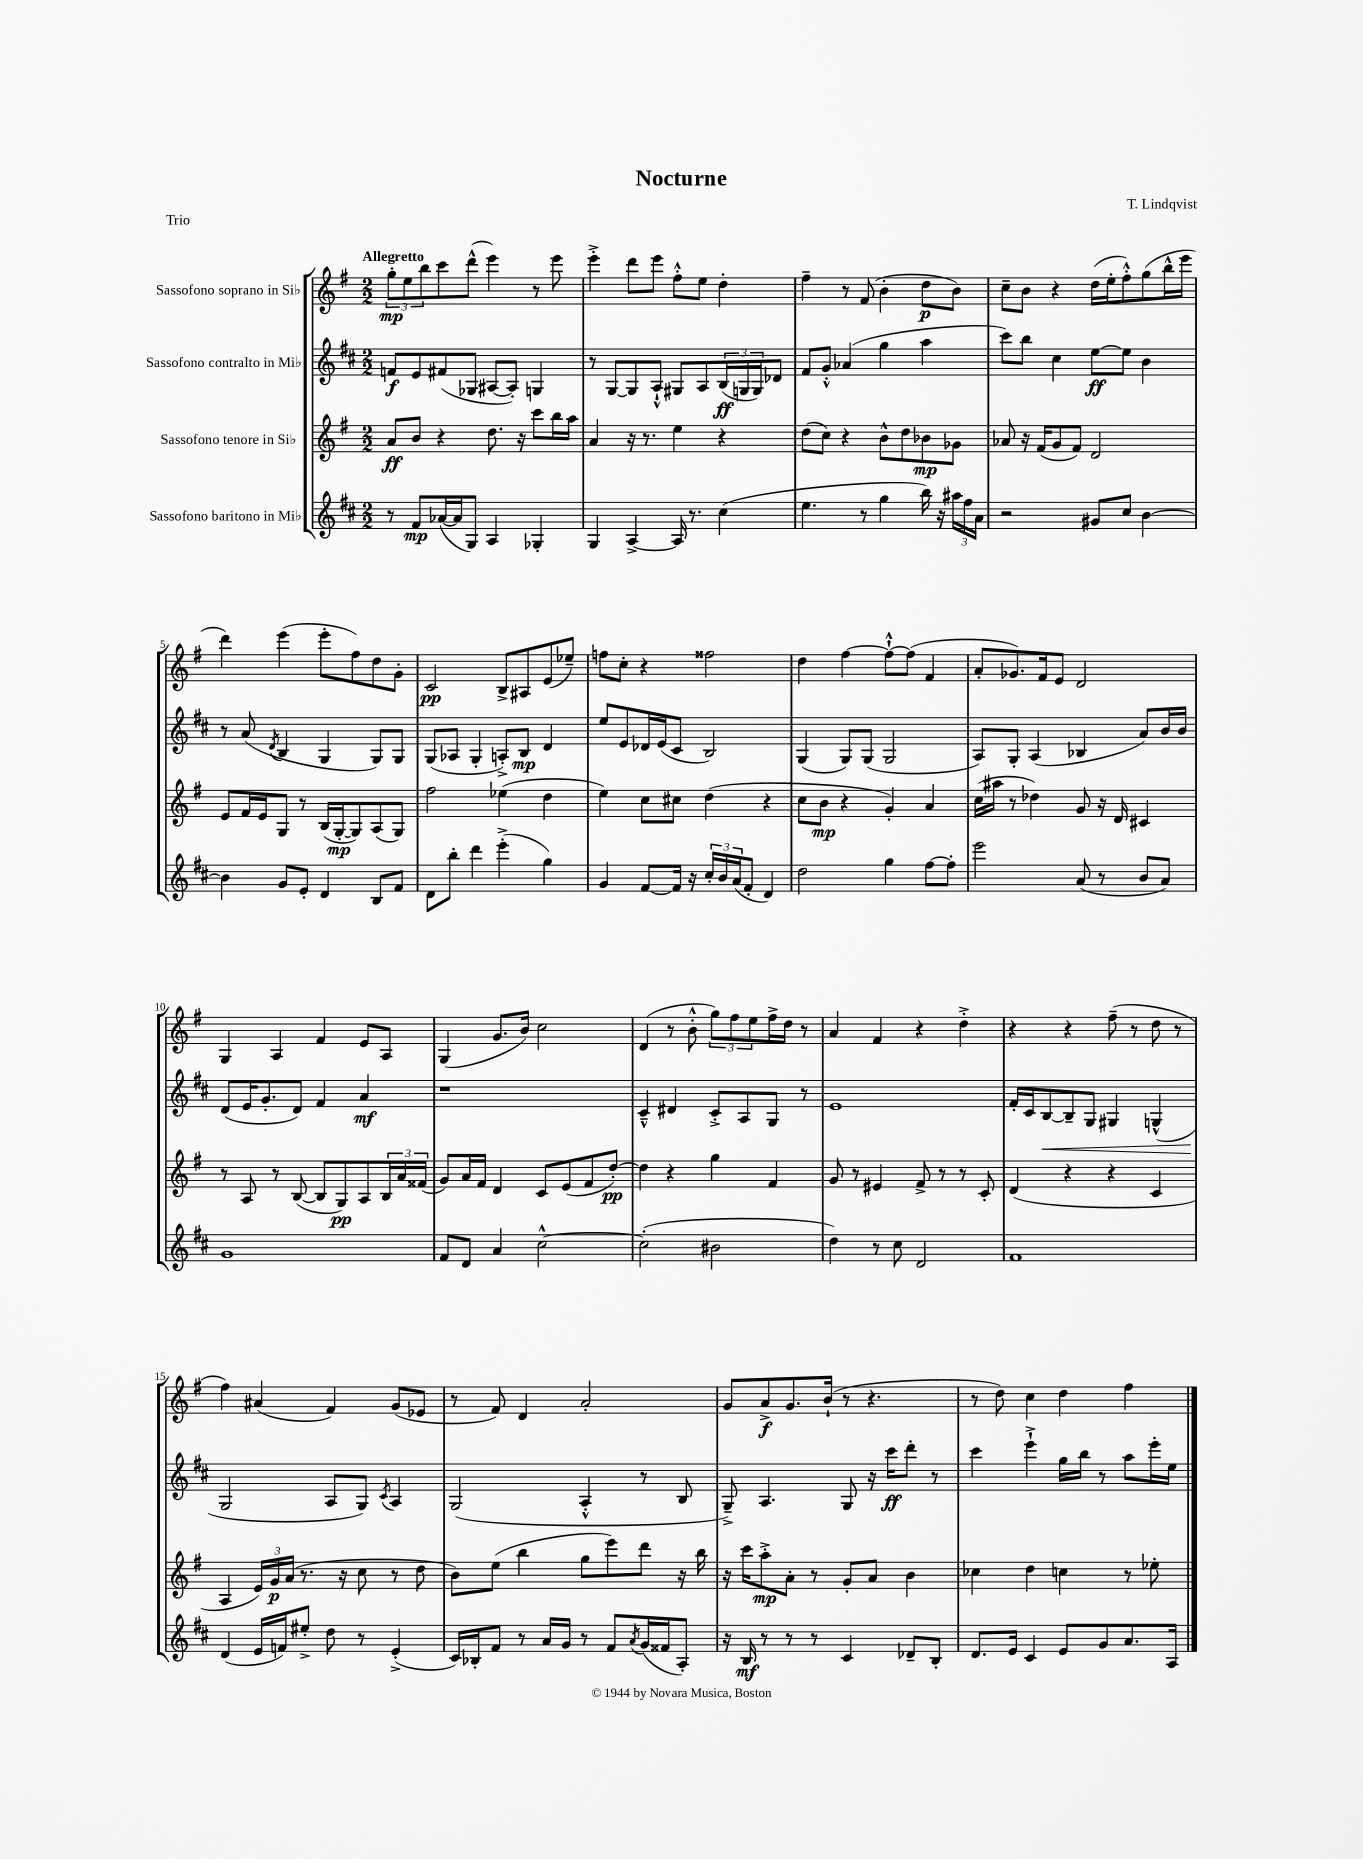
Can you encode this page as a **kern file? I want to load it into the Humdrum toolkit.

**kern	**kern	**kern	**kern
*staff4	*staff3	*staff2	*staff1
*clefG2	*clefG2	*clefG2	*clefG2
*k[f#c#]	*k[f#]	*k[f#c#]	*k[f#]
*M2/2	*M2/2	*M2/2	*M2/2
8r	8a	8f	12gg'
.	.	.	12ee
8f#	8b	8e	.
.	.	.	12bb
([16a-	4r	(8f#	8ccc
16a-]	.	.	.
8G)	.	8G-	(8ddd^^
4A	8.dd	[8A#	4eee)
.	.	8A#'])	.
.	16r	.	.
4G-'	8ccc	4G	8r
.	16bb	.	8eee
.	16aa	.	.
=	=	=	=
4G	4a	8r	4eee'^
.	.	[8G	.
[4A^	16r	8G]	8ddd
.	8.r	.	.
.	.	8A`^^	8eee
16A]	4ee	8G#	8ff#'^^
8.r	.	.	.
.	.	8A	8ee
(4cc#	4r	(24B	4dd'
.	.	24G	.
.	.	24G)	.
.	.	8d-	.
=	=	=	=
4.ee	(8dd	8f#	4ff#~
.	8cc)	8g'^^	.
.	4r	(4a-	8r
8r	.	.	(8f#
4gg	8b^^	4gg	4b'
.	8dd	.	.
16bb)	8b-	4aa	8dd
16r	.	.	.
24aa#	8g-	.	8b)
24ff#	.	.	.
24a	.	.	.
=	=	=	=
2r	8a-	8ccc#)	8cc~
.	16r	8bb	8b
.	(16f#	.	.
.	8g	4cc#	4r
.	8f#)	.	.
8g#	2d	[8ee	(16dd
.	.	.	16ee'
8cc#	.	8ee]	8ff#'^^)
[4b	.	4b	(8gg
.	.	.	16bb^^
.	.	.	16eee
=	=	=	=
4b]	8e	8r	4ddd)
.	16f#	(8a	.
.	16e	.	.
.	.	8qd	.
8g	8G	4B	(4eee
8e'	8r	.	.
4d	(16B	4G	8eee'
.	[16G'	.	.
.	8G])	.	8ff#)
8B	(8A	8G)	8dd
8f#	8G)	8G	8g'
=	=	=	=
8d	2ff#	(8G	2c
8bb'	.	8A-	.
4ddd	.	4G'	.
(4eee'^	(4ee-	8A'^)	8B^
.	.	8B	8A#
4gg)	4dd	4d	(8e
.	.	.	8ee-~)
=	=	=	=
4g	4ee)	8ee	8ff
.	.	8e	8cc'
[8f#	8cc	16d-	4r
.	.	(16e	.
16f#]	8cc#	8c#	.
16r	.	.	.
24cc#'	(4dd	2B)	2ff##
24b	.	.	.
(24a	.	.	.
8f#'	.	.	.
4d)	4r	.	.
=	=	=	=
2dd	8cc	(4G	4dd
.	8b	.	.
.	4r	8G)	[4ff#
.	.	(8G	.
4gg	4g')	2G	8ff#`^^_
.	.	.	(8ff#]
[8ff#	4a	.	4f#
8ff#']	.	.	.
=	=	=	=
2eee	(16cc	8A)	8a'
.	16aa#	.	.
.	8r	8G'	8.g-)
.	4dd-)	(4A	.
.	.	.	16f#
.	.	.	8e
(8a	8g	4B-	2d
8r	16r	.	.
.	16d	.	.
8b	4c#	8a)	.
8a)	.	16b	.
.	.	16b	.
=	=	=	=
1g	8r	(8d	4G
.	8A	16e	.
.	.	8.g'	.
.	8r	.	4A
.	([8B	8d)	.
.	8B]	4f#	4f#
.	8G)	.	.
.	8A	4a	8e
.	24B	.	8A
.	24a	.	.
.	(24f##	.	.
=	=	=	=
8f#	8g)	1r	(4G
8d	16a	.	.
.	16f#	.	.
4a	4d	.	8.g
.	.	.	16b)
[2cc#^^	8c	.	2cc
.	(8e	.	.
.	8f#	.	.
.	[8dd')	.	.
=	=	=	=
(2cc#']	4dd]	4c#~^^	(4d
.	4r	4d#	8r
.	.	.	8b'^^
2b#	4gg	8c#'^	12gg)
.	.	.	12ff#
.	.	8A	.
.	.	.	12ee
.	4f#	8G	16ff#^
.	.	.	16dd
.	.	8r	8r
=	=	=	=
4dd)	8g	1e	4a
.	8r	.	.
8r	4e#	.	4f#
8cc#	.	.	.
2d	8f#^	.	4r
.	8r	.	.
.	8r	.	4dd'^
.	8c'	.	.
=	=	=	=
1f#	(4d	16f#'	4r
.	.	16c#	.
.	.	[8B	.
.	4r	8B~]	4r
.	.	8G	.
.	4r	4G#	(8ff#~
.	.	.	8r
.	4c	(4G^^	8dd
.	.	.	8r
=	=	=	=
(4d	4A	2G	4ff#)
16e	24e)	.	(4a#
.	24g	.	.
16f)	.	.	.
.	(24a	.	.
8ee#'^	8.r	.	.
8dd	.	8A	4f#)
.	16r	.	.
8r	8cc	8G)	.
.	.	8qc#	.
(4e'^	8r	4A	(8g
.	8dd	.	8e-
=	=	=	=
16c#)	8b)	(2G	8r
16B-'	.	.	.
8f#	(8ee	.	8f#)
8r	4bb	.	4d
16a	.	.	.
16g	.	.	.
8r	8gg	4A'^^	2a'
8f#	8eee)	.	.
8qa	.	.	.
(16g	8ddd	8r	.
16f##	.	.	.
8A')	16r	8B	.
.	16bb	.	.
=	=	=	=
16r	16r	8G~^)	8g
16B	16ccc	.	.
8r	8aa'^	4.A	8a^
8r	8a'	.	8.g
8r	8r	.	.
.	.	.	(16b`
4c#	8g'	8G	8r
.	8a	16r	4.r
.	.	16ccc#	.
8d-~	4b	8ddd'	.
8B'	.	8r	.
=	=	=	=
8.d	4cc-	4ccc#	8r
.	.	.	8dd)
16e	.	.	.
4c#	4dd	4eee`^	4cc
8e	4cc	16gg	4dd
.	.	16bb	.
8g	.	8r	.
8.a	8r	8aa	4ff#
.	8ee-'	16eee'	.
16A	.	16ee	.
==	==	==	==
*-	*-	*-	*-
